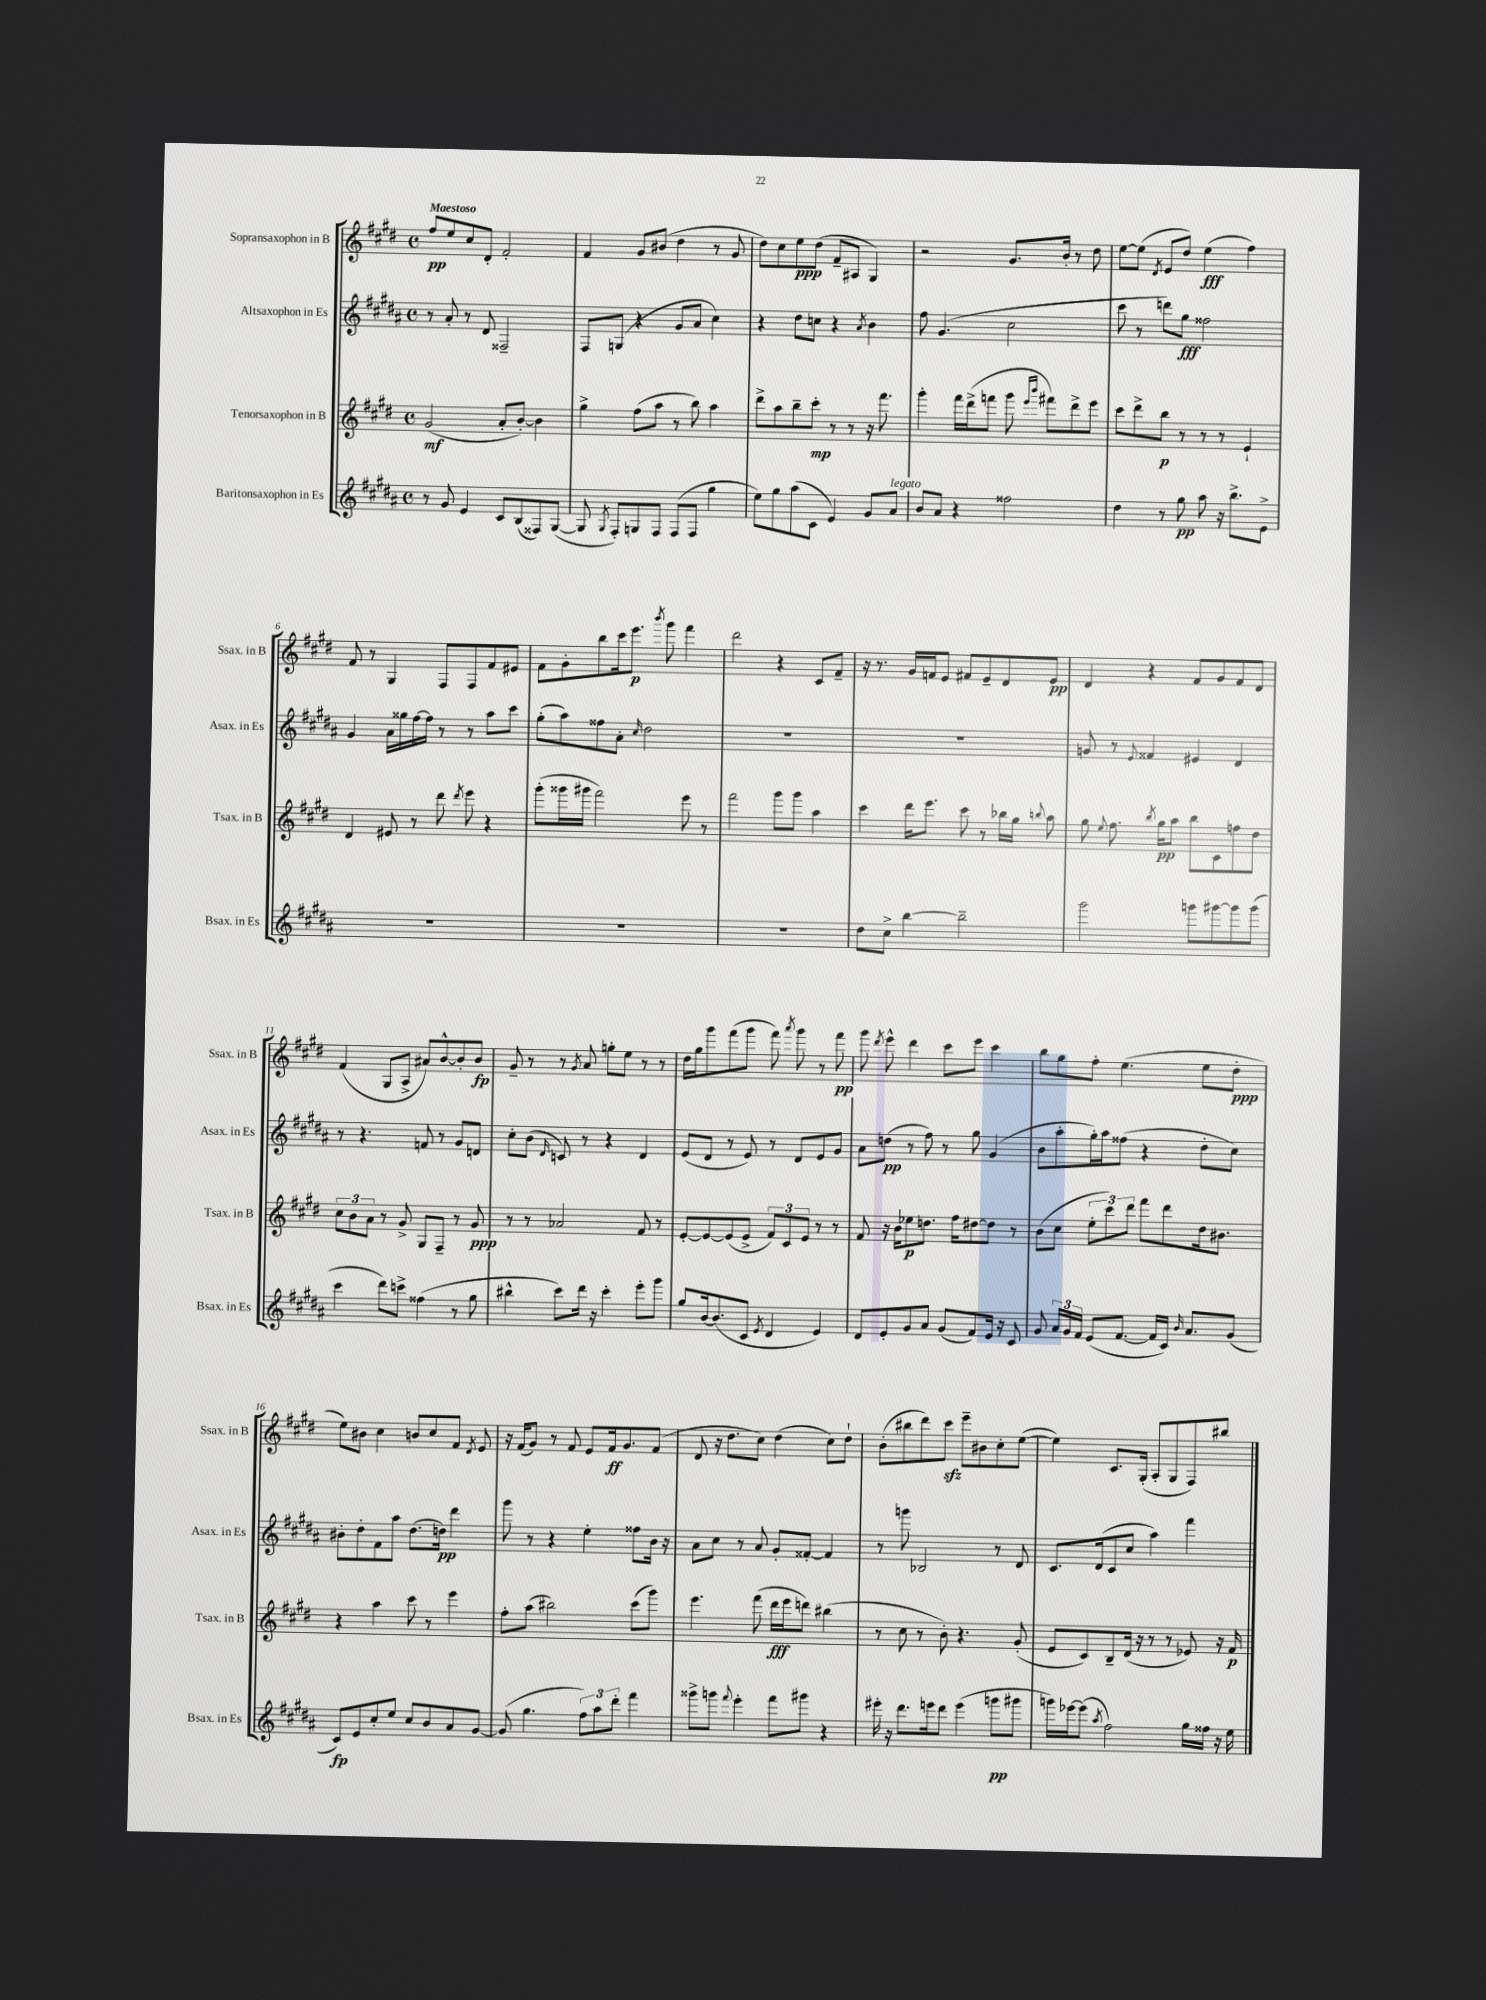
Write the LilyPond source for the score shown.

<<
\new StaffGroup <<
\new Staff = "s0" \with { instrumentName = "Sopransaxophon in B" shortInstrumentName = "Ssax. in B" } {
    \clef treble \key e \major \defaultTimeSignature \time 4/4 \tempo "Maestoso"
    \autoBeamOff fis''8[\pp e''8 cis''8 dis'8]-. fis'2-. |
    fis'4 gis'8[ bis'8]( dis''4 r8 gis'8 |
    dis''8[) cis''8 e''8\ppp dis''8]( fis'8[-- ais8] gis4) |
    r2 gis'8.[ b'16]-. r8 dis''8 |
    e''8[~ e''8]( \acciaccatura { dis'8 } e'8[ dis''8]) e''4\fff( fis''4) |
    fis'8 r8 gis4 fis8[ fis8 fis'8 eis'8] |
    fis'8[ gis'8-. b''8 cis'''16 e'''8.]\p \acciaccatura { b'''8 } gis'''8 fis'''4 |
    dis'''2 r4 cis'8[ fis'8]-- |
    r16 r8. gis'16[ f'16 e'8] fis'8[ e'8-- dis'8 e'8]\pp |
    dis'4 r4 fis'8[ gis'8 fis'8 dis'8] |
    fis'4( gis8[ a8]-> ais'8[) b'8~-^ b'8-. b'8]\fp |
    gis'8-- r8 r8 \acciaccatura { gis'8 } a'8 g''8[-. e''8] r8 r8 |
    dis''16[ gis''16 gis'''8 fis'''8( gis'''8] fis'''8) \acciaccatura { a'''8 } gis'''8 r8 fis'''8\pp |
    gis'''8 \acciaccatura { dis'''8 } e'''8-^ dis'''4 cis'''8[ e'''8] cis'''4 |
    b''8[ gis''8 fis''8]-. e''4.( e''8[ dis''8]-.\ppp |
    e''8[) bis'8] cis''4 b'8[ cis''8 fis'8] \acciaccatura { dis'8 } e'8 |
    r16 fis'16[( gis'8]) r8 fis'8 e'8[ fis'16\ff gis'8. fis'8]( |
    dis'8 r16 dis''8.[ cis''8]) dis''4( cis''8[) dis''8]-! |
    b'8[-.( bis''8 dis'''8) cis'''8]\sfz e'''8[-- bis'8 cis''8-. e''8]~( |
    e''4) cis'8.[ gis16]-.( a8[-. gis8 fis8) bis''8] \bar "|." |
}
\new Staff = "s1" \with { instrumentName = "Altsaxophon in Es" shortInstrumentName = "Asax. in Es" } {
    \clef treble \key b \major \defaultTimeSignature \time 4/4
    \autoBeamOff r8 ais'8-. r8 dis'8 fisis2-- |
    fis8[ g8]( r4 gis'8[ ais'8] cis''4) |
    r4 dis''8[ c''8] r4 \acciaccatura { ais'8 } b'4 |
    fis''8 gis'4.( cis''2 |
    cis'''8 r8 d'''8[) gis''8]\fff fisis''2 |
    gis'4 ais'16[ gisis''16 fis''16~ fis''16] r8 r8 ais''8[ cis'''8] |
    gis''8[-.( ais''8) fisis''8 ais'8]-. \grace { cis''16 } dis''2 |
    R1 |
    R1 |
    g'8 r8 \appoggiatura { e'8 } fisis'4 eis'4 dis'4 |
    r8 r4. f'8 r8 gis'8[ d'8] |
    cis''8[-. b'8]( \grace { dis'16 } c'8) r8 r4 dis'4 |
    e'8[( dis'8] r8 e'8) r8 dis'8[ e'8 gis'8] |
    ais'8[ d''8]\pp( r8 fis''8) r8 gis''8 gis'4( |
    b'8[ ais''8-. gis''16-.) ais''16 fisis''8]( r4 dis''8[-. cis''8]) |
    bis'8[-. dis''8-. fis'8 ais''8] dis''8.[( d''16]\pp) dis'''4 |
    gis'''8 r8 r4 e''4-. fisis''8[ b'16] r16 |
    ais'8[ cis''8] r8 ais'8 gis'8[-. fisis'8]~-. fisis'4 |
    r8 g'''8 bes2 r8 dis'8 |
    cis'8.[ dis'16( cis'8 cis''8] ais''4) fis'''4 \bar "|." |
}
\new Staff = "s2" \with { instrumentName = "Tenorsaxophon in B" shortInstrumentName = "Tsax. in B" } {
    \clef treble \key e \major \defaultTimeSignature \time 4/4
    \autoBeamOff gis'2\mf( a'8[-. b'8]~-.) b'4 |
    gis''4-> fis''8[( a''8] r8 b''8) a''4 |
    dis'''8[-> a''8 b''8-- cis'''8]-.\mp r8 r8 r16 fis'''8. |
    gis'''4-. fis'''16[ dis'''16->( f'''8] gis'''8 \grace { e'''16[ b'''16] } fis'''8[) dis'''8-> e'''8] |
    cis'''8[ dis'''8-> b''8]\p r8 r8 r8 e'4-! |
    dis'4 eis'8 r8 dis'''8 \acciaccatura { dis'''8 } e'''8 r4 |
    gis'''8[-.( gisis'''16 gis'''16] fis'''2) e'''8 r8 |
    fis'''2 gis'''8[ gis'''8] a''4 |
    cis'''4 dis'''16[ e'''8.] cis'''8 r8 bes''16[ gis''16] \appoggiatura { b''8 } a''8 |
    gis''8 \appoggiatura { e''8 } fis''8. \acciaccatura { b''8 } gis''16[\pp a''8] b''8[ cis'8 f''8 dis''8] |
    \tuplet 3/2 { cis''8[ b'8 a'8] } r8 gis'8-> gis8[ fis8]-- r8 gis'8\ppp |
    r8 r8 aes'2 fis'8 r8 |
    e'8[~-. e'8~ e'8( e'8]-> \tuplet 3/2 { fis'8[) cis'8 e'8] } r8 r8 |
    fis'8 r16 b'16[ ees''8\p d''8.] fis''16[ dis''8~ dis''8] r8 |
    b'8[( cis''8] \tuplet 3/2 { e''8[-. cis'''8) dis'''8] } fis'''8[ dis'''8 dis''16 bis'8.] |
    r4 a''4 cis'''8 r8 e'''4 |
    fis''8[-. a''8]( bis''2) cis'''8[( gis'''8]) |
    e'''4. fis'''8( dis'''16[\fff e'''16 d'''8]) bis''4( |
    r8 cis''8 r8 b'8-.) r4. gis'8-.( |
    e'8[ cis'8) b8-- dis'16]( r16 r8 r8 ees'8) r16 fis'16\p \bar "|." |
}
\new Staff = "s3" \with { instrumentName = "Baritonsaxophon in Es" shortInstrumentName = "Bsax. in Es" } {
    \clef treble \key b \major \defaultTimeSignature \time 4/4
    \autoBeamOff r8 gis'8 e'4 cis'8[ b8( fisis8) gis8]~( |
    gis8 \acciaccatura { gis8 } fis8[-.) g8 fis8] fis8[( fis8] gis''4 |
    e''8[) gis''8 ais''8( cis'8] e'4) gis'8[ ais'8]^\markup { \italic "legato" } |
    b'8[ ais'8] r4 fisis''2 |
    dis''4 r8 gis''8\pp ais''8 r16 b''8.[-> e'8]-> |
    R1 |
    R1 |
    R1 |
    dis''8[ cis''8]-> b''4~ b''2-- |
    gis'''2 g'''8[ gis'''8~ gis'''8 gis'''8]( |
    cis'''4 dis'''8[) c'''8]-> fisis''4( r8 gis''8 |
    bis''4-^ cis'''8[) dis'''16] r16 cis'''4-. e'''8[-. gis'''8] |
    gis''8[ b'16~ b'8.( cis'8] \acciaccatura { e'8 } dis'4 e'4) |
    dis'8[ e'8-. gis'8 ais'8] gis'8[( fis'8) e'16] r16 cis'8 |
    gis'8 \tuplet 3/2 { ais'16[ gis'16 fis'16] } e'8[( fis'8.]~ fis'16[ cis'16]) \grace { b'16 } ais'8.[ gis'8]( |
    cis'8[\fp) e'8 cis''8-. e''8] cis''8[ b'8 ais'8 gis'8]~ |
    gis'8( gis''4. \tuplet 3/2 { fis''8[) ais''8 dis'''8]-. } fis'''4 |
    gisis'''8[-> g'''8] \appoggiatura { fis'''8 } e'''4-. fis'''8[ gis'''8] r4 |
    eis'''16-. r16 dis'''8.[ e'''16 dis'''8] e'''4( g'''8[\pp gis'''8] |
    g'''16[) ees'''16~ ees'''8]( \acciaccatura { ais''8 } fis''2) gis''16[ fisis''16] r16 e''16 \bar "|." |
}
>>
>>
